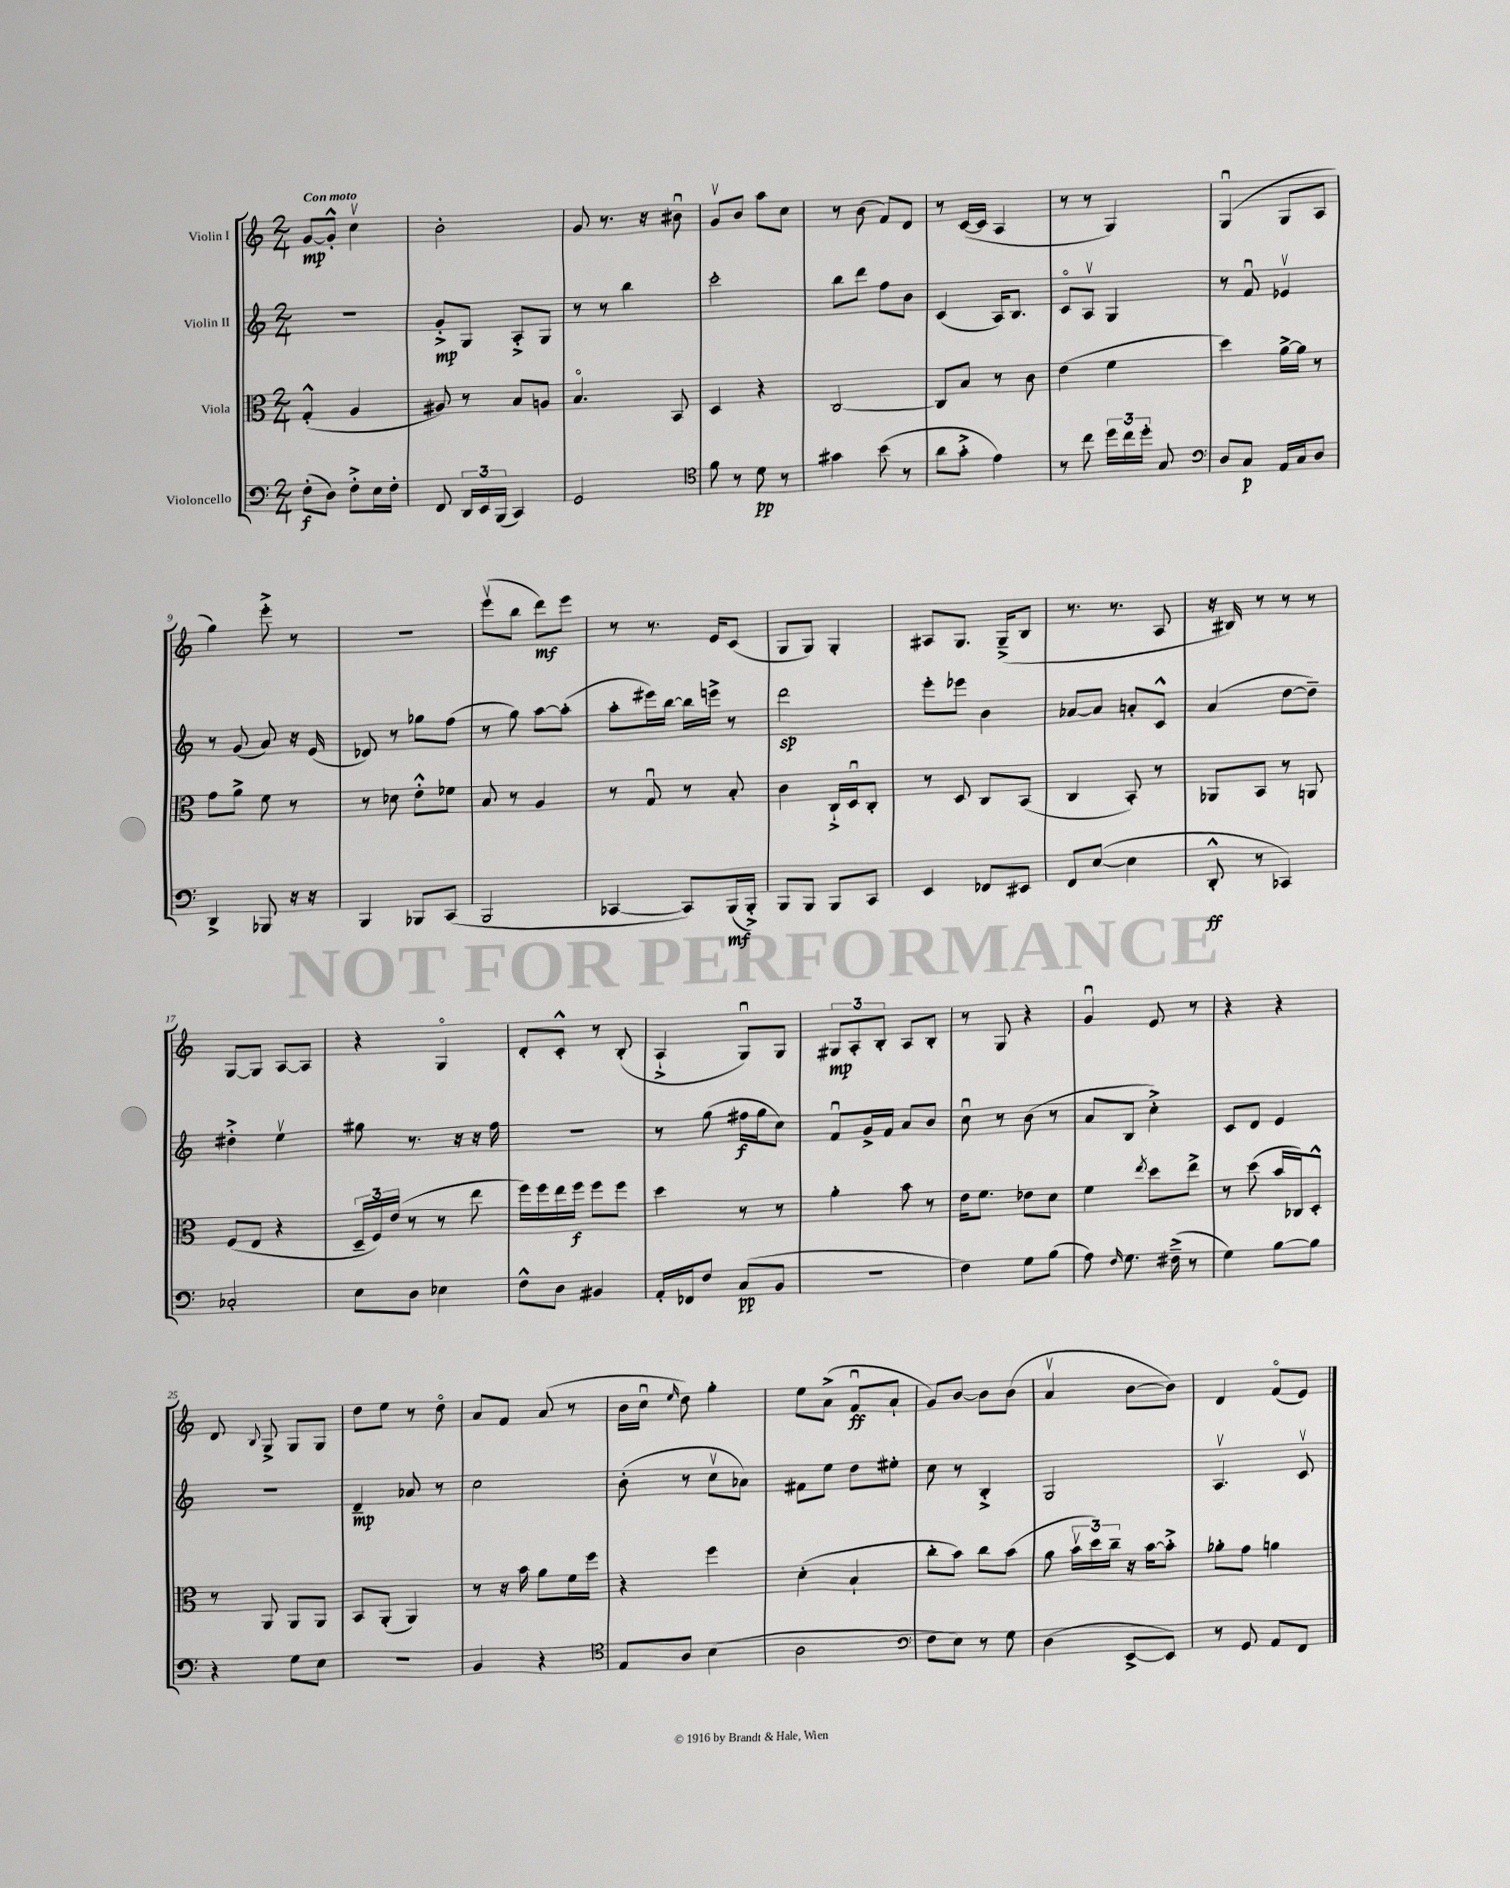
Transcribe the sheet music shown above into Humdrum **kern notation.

**kern	**kern	**kern	**kern
*staff4	*staff3	*staff2	*staff1
*clefF4	*clefC3	*clefG2	*clefG2
*k[]	*k[]	*k[]	*k[]
*M2/4	*M2/4	*M2/4	*M2/4
(8F'	(4G'^^	2r	[8g
8D)	.	.	8g'^^]
8F'^	4A	.	4ccv
16E	.	.	.
16F'	.	.	.
=	=	=	=
8FF	8A#)	8g'^	2b'
24DD	8r	8G	.
24EE	.	.	.
(24BBB	.	.	.
4CC)	8B	8A'^	.
.	8A	8G	.
=	=	=	=
2GG	4.Bo	8r	8g
.	.	8r	8.r
.	.	4bb	.
.	.	.	16r
.	8BB	.	8b#u
=	=	=	=
*clefC4	*	*	*
8f	4D	2ccc'	8gv
8r	.	.	8b
8d	4r	.	8aa
8r	.	.	8cc
=	=	=	=
4g#	[2C	8bb	8r
.	.	8ddd	(8b
(8b	.	8ff	8f)
8r	.	8b	8d
=	=	=	=
8a	8C]	(4c	8r
8g'^	8B	.	([16c
.	.	.	16c]
4e)	8r	16A)	4A
.	.	8.B	.
.	8c	.	.
=	=	=	=
8r	(4e	8co	8r
8cc	.	8Av	8r
24dd	4f	4G	4G)
24cc	.	.	.
24dd'	.	.	.
8G	.	.	.
=	=	=	=
*clefF4	*	*	*
8D	4dd)	8r	(4Gu
8C	.	8fu	.
16AA	[16a^	4e-v	8G
16C	16a]	.	.
8D	8r	.	8A
=	=	=	=
4DD^	8g	8r	4gg)
.	8a^	(8g	.
8BBB-	8f	8a)	8eee'^
16r	8r	16r	8r
16r	.	(16e	.
=	=	=	=
4BBB	8r	8d-)	2r
.	8d-	8r	.
8BBB-	8e'^^	8gg-	.
(8CC	8f-	(8ff	.
=	=	=	=
2BBB	8B	8r	(8eeev
.	8r	8gg)	8bb
.	4A	[8aa	8ddd)
.	.	(8aa']	8eee
=	=	=	=
[4CC-	8r	8aa'	8r
.	8Gu	16eee#)	8.r
.	.	[16bb	.
8CC-])	8r	16bb]	.
.	.	16eee^	16e
(16BBB	8B'	8r	(8c
16BBB'^)	.	.	.
=	=	=	=
8BBB	4c	2ddd	8G
8BBB	.	.	8G)
8BBB	16C`^	.	4G'
.	16Du	.	.
8CC	8C'	.	.
=	=	=	=
4EE	8r	8eee'	8A#
.	8D	8eee-	8.G
8FF-	8C	4b	.
.	.	.	(16G~^
8EE#	(8BB	.	8B
=	=	=	=
8FF	4C	[8a-	8.r
([8E	.	8a-]	.
.	.	.	8.r
4E]	8BB')	8a'	.
.	8r	8c^^	8A
=	=	=	=
8DD'^^	8AA-	(4a	16r
.	.	.	16B#)
8r	8BB	.	8r
4CC-)	8r	[8dd	8r
.	8AA	8dd~])	8r
=	=	=	=
2C-'	(8F	4dd#'^	[8G
.	8E	.	8G]
.	4r	4eev	[8A
.	.	.	8A]
=	=	=	=
8E	24D~	8gg#	4r
.	24F)	.	.
.	(24e	.	.
8D	8r	8.r	.
4E-	8r	.	4Go
.	.	16r	.
.	8ee	16r	.
.	.	16ff	.
=	=	=	=
8F^^	16ff)	2r	8d'
.	16ff	.	.
8D	16ee	.	8c'^^
.	16ff	.	.
4BB#	8ff	.	8r
.	8ff	.	(8B'
=	=	=	=
16AA'	4dd	8r	4A`^
16FF-	.	.	.
8F	.	(8gg	.
(8C	8r	16ff#	8Gu)
.	.	16gg	.
8BB	8r	8cc)	8G
=	=	=	=
2r	4a'	8fu	12G#
.	.	.	12A'
.	.	16g^	.
.	.	.	12B'
.	.	16f	.
.	8b	8a	8A
.	8r	8b	8B'
=	=	=	=
4F)	16e	8ccu	8r
.	8.f	.	.
.	.	8r	8G
8G	8e-	(8b	4r
(8B	8d	8r	.
=	=	=	=
8A)	4f	8a	4gu
16qqF	.	.	.
8.G	.	8B	.
.	8qee	.	.
.	8dd	4cc'^)	8e
(16F#~^	.	.	.
8r	8ee^	.	8r
=	=	=	=
4G)	8r	8c	4r
.	(8dd	8d	.
[8B	16b	4e	4r
.	16C-)	.	.
8B]	8D'^^	.	.
=	=	=	=
4r	8r	2r	8d
.	.	.	8qqB
.	8AA	.	8G^
8G	8AA	.	8G
8E	8AA	.	8G
=	=	=	=
2r	8BB	4d~	8dd
.	(8AA'	.	8ee
.	4AA)	8a-	8r
.	.	8r	8ddo
=	=	=	=
4BB	8r	2cc	8a
.	16r	.	8f
.	16b	.	.
4r	8a	.	(8a
.	16f	.	8r
.	16ff	.	.
=	=	=	=
*clefC4	*	*	*
8E	4r	(8b'	16b
.	.	.	16ccu
.	.	.	16qqee
8A	.	8r	8dd)
(4B	4ff	8ccv	4gg'
.	.	8a-)	.
=	=	=	=
2A	(4d'	8f#	8ee
.	.	8ee	(8a^
.	4B`	8dd	8fu
.	.	8ee#'	8a`
=	=	=	=
*clefF4	*	*	*
8F	8cc'	8cc	8g)
8E)	8b)	8r	[8b
8r	8cc	4B'^	8b]
8G	(8b	.	(8b
=	=	=	=
(4D	8a	2G	4av
.	24bv	.	.
.	24dd)	.	.
.	24cc~	.	.
[8EE^	16r	.	[8b
.	[16b	.	.
8EE])	8b'^]	.	8b])
=	=	=	=
8r	8a-'	4.Av	4d
8GG	8g	.	.
8AA	4a	.	(8fo
8FF	.	8cv	8e)
==	==	==	==
*-	*-	*-	*-
